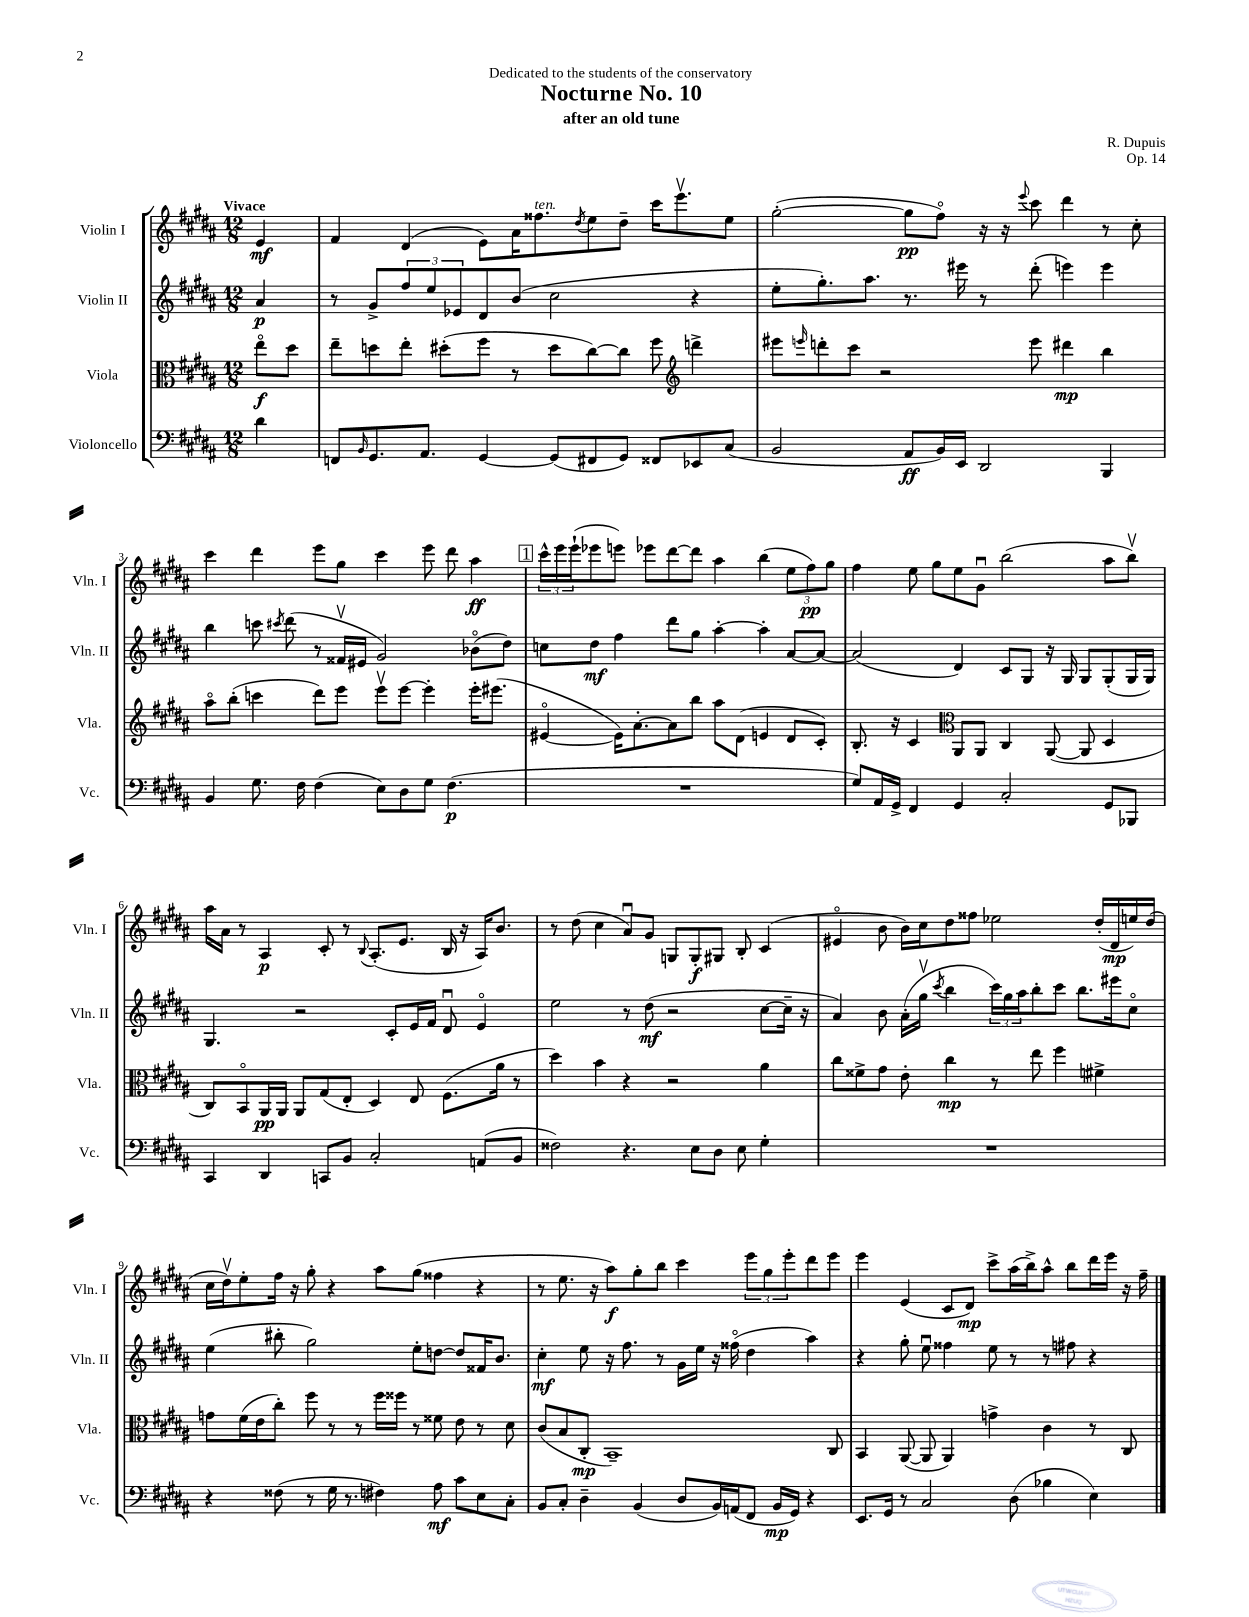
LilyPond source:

\header { title = "Nocturne No. 10" composer = "R. Dupuis" subtitle = "after an old tune" dedication = "Dedicated to the students of the conservatory" opus = "Op. 14" }
<<
\new StaffGroup <<
\new Staff = "s0" \with { instrumentName = "Violin I" shortInstrumentName = "Vln. I" } {
    \clef treble \key b \major \numericTimeSignature \time 12/8 \partial 4 \tempo "Vivace"
    e'4\mf |
    fis'4 dis'4( e'8) ais'16 fisis''8.^\markup { \italic "ten." } \acciaccatura { dis''8 } e''8 dis''8-- cis'''16 e'''8.\upbow e''8 |
    gis''2~-.( gis''8\pp fis''8\flageolet) r16 r16 \appoggiatura { e'''8 } cis'''8 dis'''4 r8 cis''8-. |
    cis'''4 dis'''4 e'''8 gis''8 cis'''4 e'''8 dis'''8 ais''4\ff |
    \mark \markup { \box "1" } \tuplet 3/2 { cis'''16-^ e'''16 e'''16-!( } ees'''8 e'''8) ees'''8 dis'''8~ dis'''8 ais''4 b''4( \tuplet 3/2 { e''8 fis''8\pp) gis''8 } |
    fis''4 e''8 gis''8 e''8 gis'8\downbow b''2( ais''8 b''8\upbow) |
    ais''16 ais'16 r8 ais4\p cis'8-. r8 \appoggiatura { b8 } ais8.-.( e'8. b16 r16 ais16) b'8. |
    r8 dis''8( cis''4 ais'8\downbow) gis'8 g8 g8-.\f gis8 b8-. cis'4( |
    eis'4\flageolet b'8 b'16) cis''16 dis''8 fisis''8 ees''2 dis''16-.( dis'16\mp e''16) dis''16( |
    cis''16 dis''16\upbow) e''8-. fis''16 r16 gis''8-. r4 ais''8 gis''8( fisis''4 r4 |
    r8 e''8. r16 ais''8\f) gis''8-. b''8 cis'''4 \tuplet 3/2 { e'''8 gis''8 e'''8-. } dis'''8 e'''8 |
    e'''4 e'4( cis'8 dis'8\mp) cis'''8-> ais''16( b''16->) ais''8-^ b''8 dis'''16 e'''16 r16 fis''16-- \bar "|." |
}
\new Staff = "s1" \with { instrumentName = "Violin II" shortInstrumentName = "Vln. II" } {
    \clef treble \key b \major \numericTimeSignature \time 12/8 \partial 4
    ais'4\p |
    r8 gis'8-> \tuplet 3/2 { fis''8 e''8 ees'8 } dis'8 b'8( cis''2 r4 |
    e''8-. gis''8.-.) ais''8. r8. eis'''16 r8 dis'''8-.( e'''4) e'''4 |
    b''4 c'''8 \acciaccatura { cis'''8 } dis'''8( r8 fisis'16\upbow eis'16 gis'2) bes'8\flageolet( dis''8) |
    \mark \markup { \box "1" } c''8 dis''8\mf fis''4 dis'''8 gis''8 ais''4~-. ais''4-. ais'8~ ais'8~ |
    ais'2( dis'4) cis'8 gis8 r16 gis16 gis8 gis8-.( gis16 gis16) |
    gis4. r2 cis'8-. e'16 fis'16 dis'8\downbow e'4\flageolet |
    e''2 r8 dis''8\mf( r2 cis''8~ cis''16-- r16 |
    ais'4) b'8 ais'16-.( gis''16\upbow \acciaccatura { cis'''8 } b''4 \tuplet 3/2 { cis'''16) gis''16 ais''16 } b''8-. cis'''8 b''8. eis'''16 cis''8\flageolet |
    e''4( bis''8-. gis''2) e''8-. d''8~ d''8 fisis'16 b'8. |
    cis''4-.\mf e''8 r16 fis''8. r8 gis'16 e''16 r16 fisis''16\flageolet( dis''4 ais''4) |
    r4 gis''8-. e''8\downbow fisis''4 e''8 r8 r8 fis''8 r4 \bar "|." |
}
\new Staff = "s2" \with { instrumentName = "Viola" shortInstrumentName = "Vla." } {
    \clef alto \key b \major \numericTimeSignature \time 12/8 \partial 4
    e''8\flageolet\f dis''8 |
    e''8-- d''8 e''8-. dis''8-.( fis''8 r8 dis''8 cis''8~) cis''8 fis''8 \clef treble d'''4-> |
    eis'''8 \grace { e'''16 } d'''8-. cis'''8 r2 e'''8 dis'''4\mp b''4 |
    ais''8\flageolet b''8-.( c'''4 dis'''8) e'''8 e'''8\upbow e'''8~ e'''4-. e'''16-. eis'''8.( |
    \mark \markup { \box "1" } eis'4~\flageolet eis'16) ais'8.~-. ais'8 b''8 ais''8 dis'8( e'4 dis'8 cis'8-.) |
    b8.-. r16 cis'4 \clef alto ais,8 ais,8 cis4 ais,8~( ais,8 dis4 |
    cis8) b,8\flageolet ais,16\pp ais,16 ais,8 gis8( e8-. dis4) e8 fis8.( ais'16 r8 |
    dis''4) b'4 r4 r2 ais'4 |
    cis''8 fisis'8-> gis'8 e'8-. cis''4\mp r8 e''8 fis''4 fis'4-> |
    g'8 fis'16( e'16 cis''8-.) fis''8 r8 r8 fis''16 fisis''16 r8 fisis'8 e'8 r8 dis'8 |
    cis'8( b8 cis8-.\mp b,1--) cis8 |
    b,4 ais,8~( ais,8 ais,4) g'4-> cis'4 r8 cis8 \bar "|." |
}
\new Staff = "s3" \with { instrumentName = "Violoncello" shortInstrumentName = "Vc." } {
    \clef bass \key b \major \numericTimeSignature \time 12/8 \partial 4
    dis'4 |
    f,8 \grace { b,16 } gis,8. ais,8. gis,4~ gis,8( fis,8 gis,8) fisis,8 ees,8 cis8( |
    b,2 ais,8\ff b,16) e,16 dis,2 b,,4 |
    b,4 gis8. fis16 fis4( e8) dis8 gis8 fis4.\p( |
    \mark \markup { \box "1" } R1. |
    gis8) ais,16 gis,16-> fis,4 gis,4 cis2-. gis,8 bes,,8 |
    cis,4 dis,4 c,8 b,8 cis2-. a,8( b,8 |
    fisis2) r4. e8 dis8 e8 gis4-. |
    R1. |
    r4 fisis8( r8 gis16 r8. fis4) ais8\mf cis'8 e8 cis8-. |
    b,8 cis8-. dis4-- b,4( dis8 b,16) a,16( fis,8 b,16\mp gis,16) r4 |
    e,8. gis,16 r8 cis2 dis8( bes4 e4) \bar "|." |
}
>>
>>
